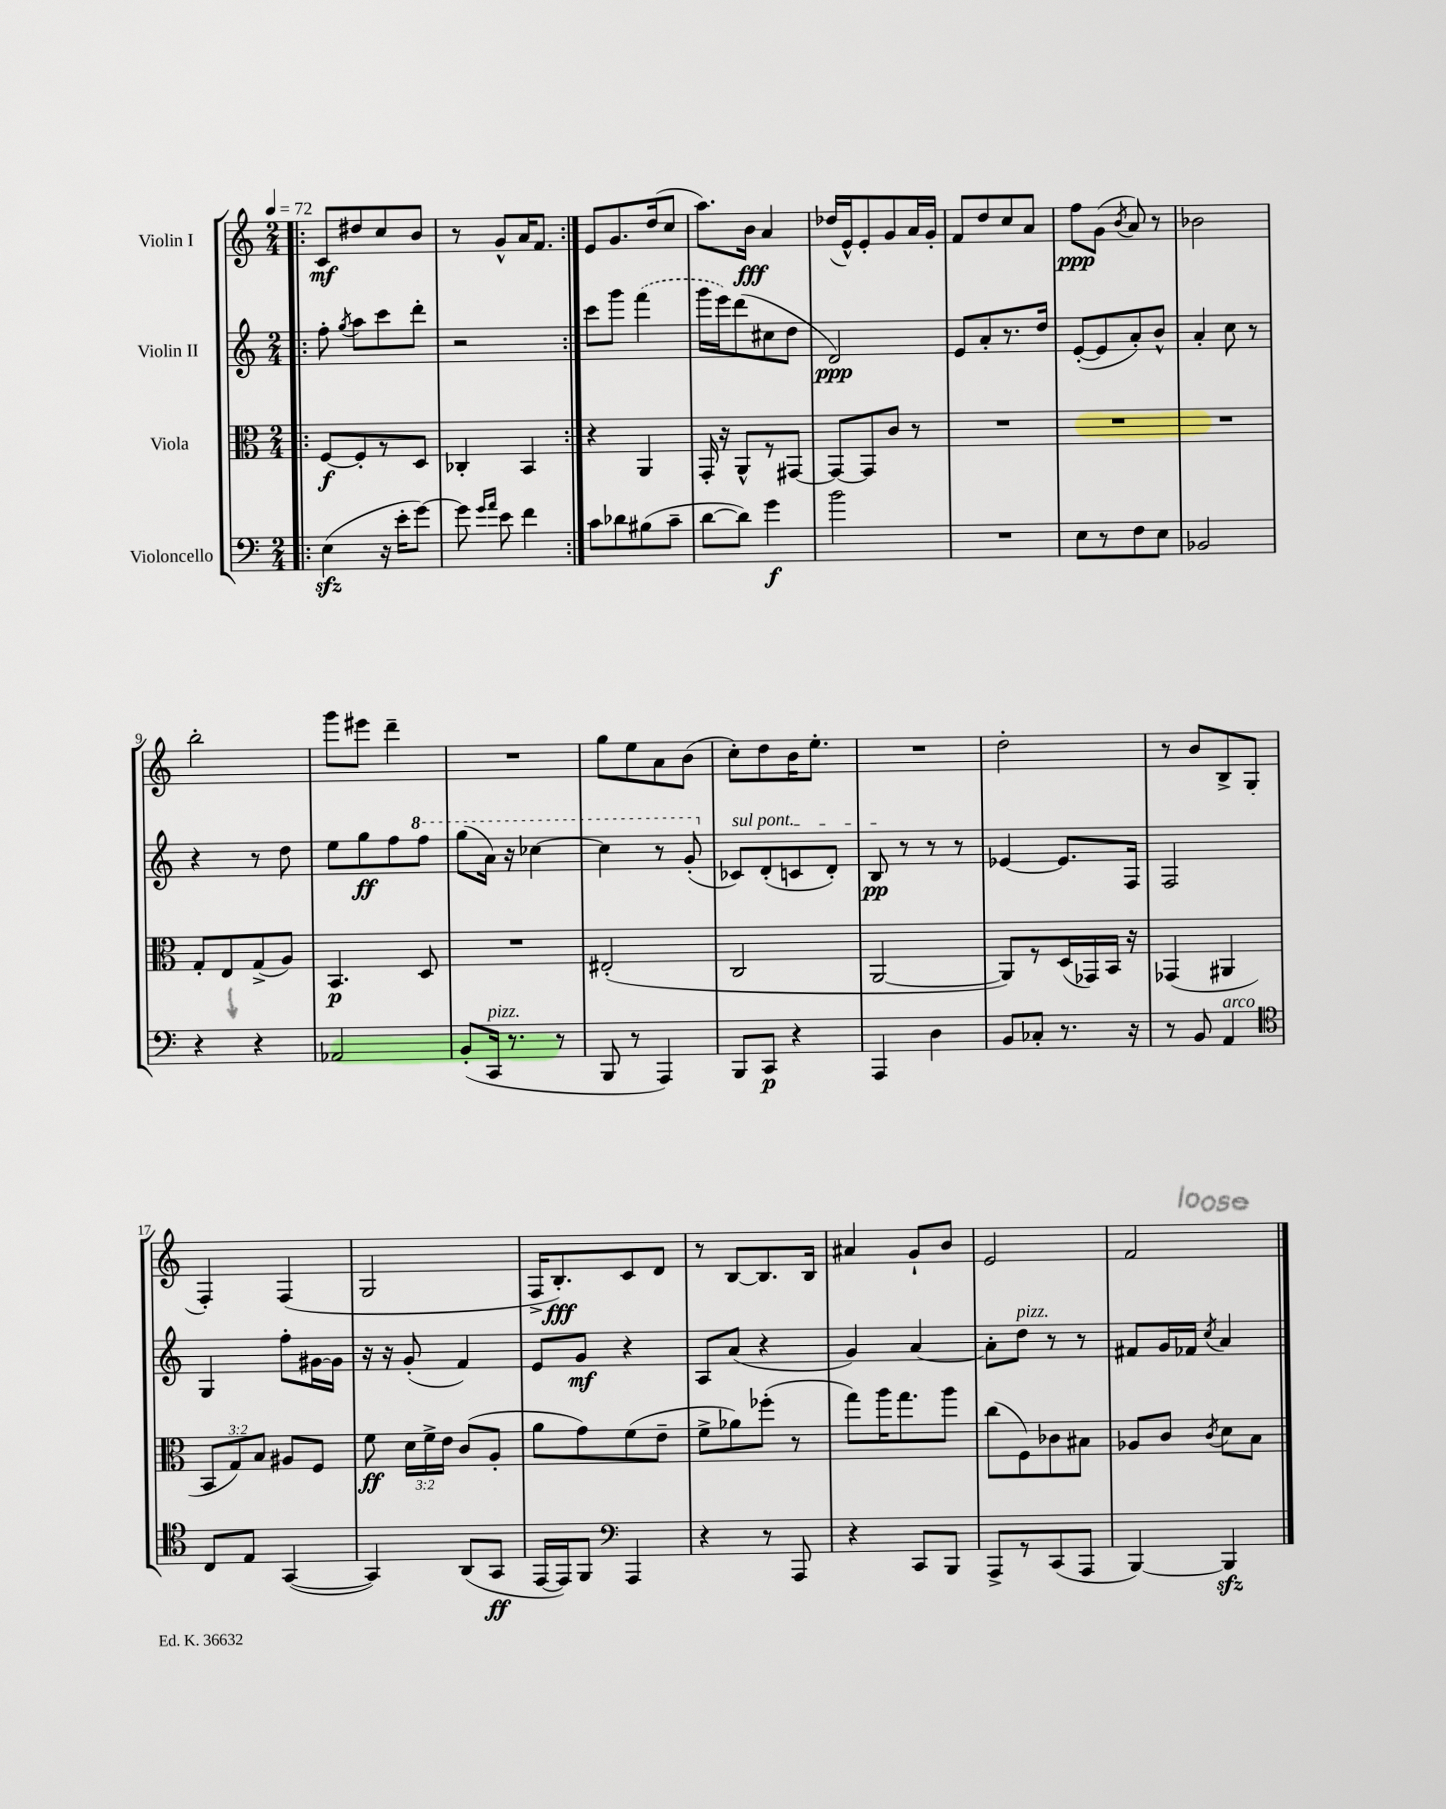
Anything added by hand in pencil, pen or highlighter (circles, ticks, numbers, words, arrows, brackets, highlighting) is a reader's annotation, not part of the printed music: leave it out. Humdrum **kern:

**kern	**kern	**kern	**kern
*staff4	*staff3	*staff2	*staff1
*clefF4	*clefC3	*clefG2	*clefG2
*k[]	*k[]	*k[]	*k[]
*M2/4	*M2/4	*M2/4	*M2/4
*MM72	*MM72	*MM72	*MM72
=!|:	=!|:	=!|:	=!|:
(4E	[8F	8ff'	8c
.	.	8qgg	.
.	8F']	8aa	8dd#
16r	8r	8ccc	8cc
16e'	.	.	.
[8g)	8D	8ddd'	8b
=	=	=	=
8g]	4C-'	2r	8r
16qqg	.	.	.
16qqa	.	.	.
8e	.	.	8g^^
4f	4BB	.	16a
.	.	.	8.f
=:|!	=:|!	=:|!	=:|!
8c	4r	8ccc	8e
8d-	.	8ggg	8.g
(8B#	4AA	(4fff	.
.	.	.	(16dd
8c~	.	.	8cc
=	=	=	=
[8d	16GG'	16ggg	8.aa)
.	16r	16eee)	.
8d])	8AA^^	(8ddd	.
.	.	.	16b
4g	8r	8cc#	4a
.	[8GG#	8dd	.
=	=	=	=
2b	8GG#_	2d)	(16dd-
.	.	.	16e^^)
.	8GG#]	.	8e'
.	8c	.	8g
.	8r	.	16a
.	.	.	16g'
=	=	=	=
2r	2r	8e	8f
.	.	8a'	8dd
.	.	8.r	8cc
.	.	.	8a
.	.	16dd	.
=	=	=	=
8E	2r	([8e'	8ff
8r	.	8e]	(8g
.	.	.	8qb
8F	.	8a')	8a)
8E	.	8b^^	8r
=	=	=	=
2BB-	2r	4a'	2b-
.	.	8cc	.
.	.	8r	.
=	=	=	=
4r	8G'	4r	2bb'
.	8E	.	.
4r	(8G^	8r	.
.	8A)	8dd	.
=	=	=	=
2AA-	4.BB	8ee	8ggg
.	.	8gg	8eee#
.	.	8ff	4ddd~
.	8D	8fff	.
=	=	=	=
(8BB'	2r	(8ggg	2r
16CC	.	16aa)	.
8.r	.	16r	.
.	.	[4ccc-	.
8r	.	.	.
=	=	=	=
8BBB	(2E#'	4ccc-]	8gg
8r	.	.	8ee
4AAA)	.	8r	8a
.	.	(8gg'	(8b
=	=	=	=
8BBB	2C	8c-)	8cc')
8CC	.	(8d'	8dd
4r	.	8c	16b
.	.	.	8.ee'
.	.	8d')	.
=	=	=	=
4AAA	[2AA	8B	2r
.	.	8r	.
4D	.	8r	.
.	.	8r	.
=	=	=	=
8BB	8AA])	[4e-	2dd'
8C-'	8r	.	.
8.r	(16D	8.e-]	.
.	16GG-)	.	.
.	16BB	.	.
16r	16r	16F	.
=	=	=	=
8r	(4GG-	2F	8r
8BB	.	.	8b
4AA	4AA#	.	8B^
.	.	.	(8G
=	=	=	=
*clefC4	*	*	*
8C	12BB	4G	4F')
.	12G)	.	.
8E	.	.	.
.	12B	.	.
([4GG	8A#	8ff'	(4F
.	8F	[16g#	.
.	.	16g#]	.
=	=	=	=
4GG])	8f	16r	2G
.	.	16r	.
.	24d	(8g'	.
.	24f^	.	.
.	24e	.	.
(8AA	(8c	4f)	.
8GG	8A'	.	.
=	=	=	=
[16EE	8a	8e	16F^
16EE])	.	.	8.B')
8FF	8g)	8g	.
*clefF4	*	*	*
4AAA	(8f	4r	8c
.	8e~	.	8d
=	=	=	=
4r	8f^	8A	8r
.	8a-)	(8a	[8B
8r	(8ff-'	4r	8.B]
8AAA	8r	.	.
.	.	.	16B
=	=	=	=
4r	8gg)	4g)	4a#
.	16aa	.	.
.	8.gg	.	.
8CC	.	[4a	8g`
8BBB	8aa	.	8b
=	=	=	=
8AAA^	(8cc	8a']	2e
8r	8F)	8dd	.
(8CC	8c-	8r	.
8AAA	8B#	8r	.
=	=	=	=
[4BBB)	8A-	8f#	2f
.	8c	16g	.
.	.	16f-	.
.	8qc	8qcc	.
4BBB]	8d	4a	.
.	8B	.	.
==	==	==	==
*-	*-	*-	*-
